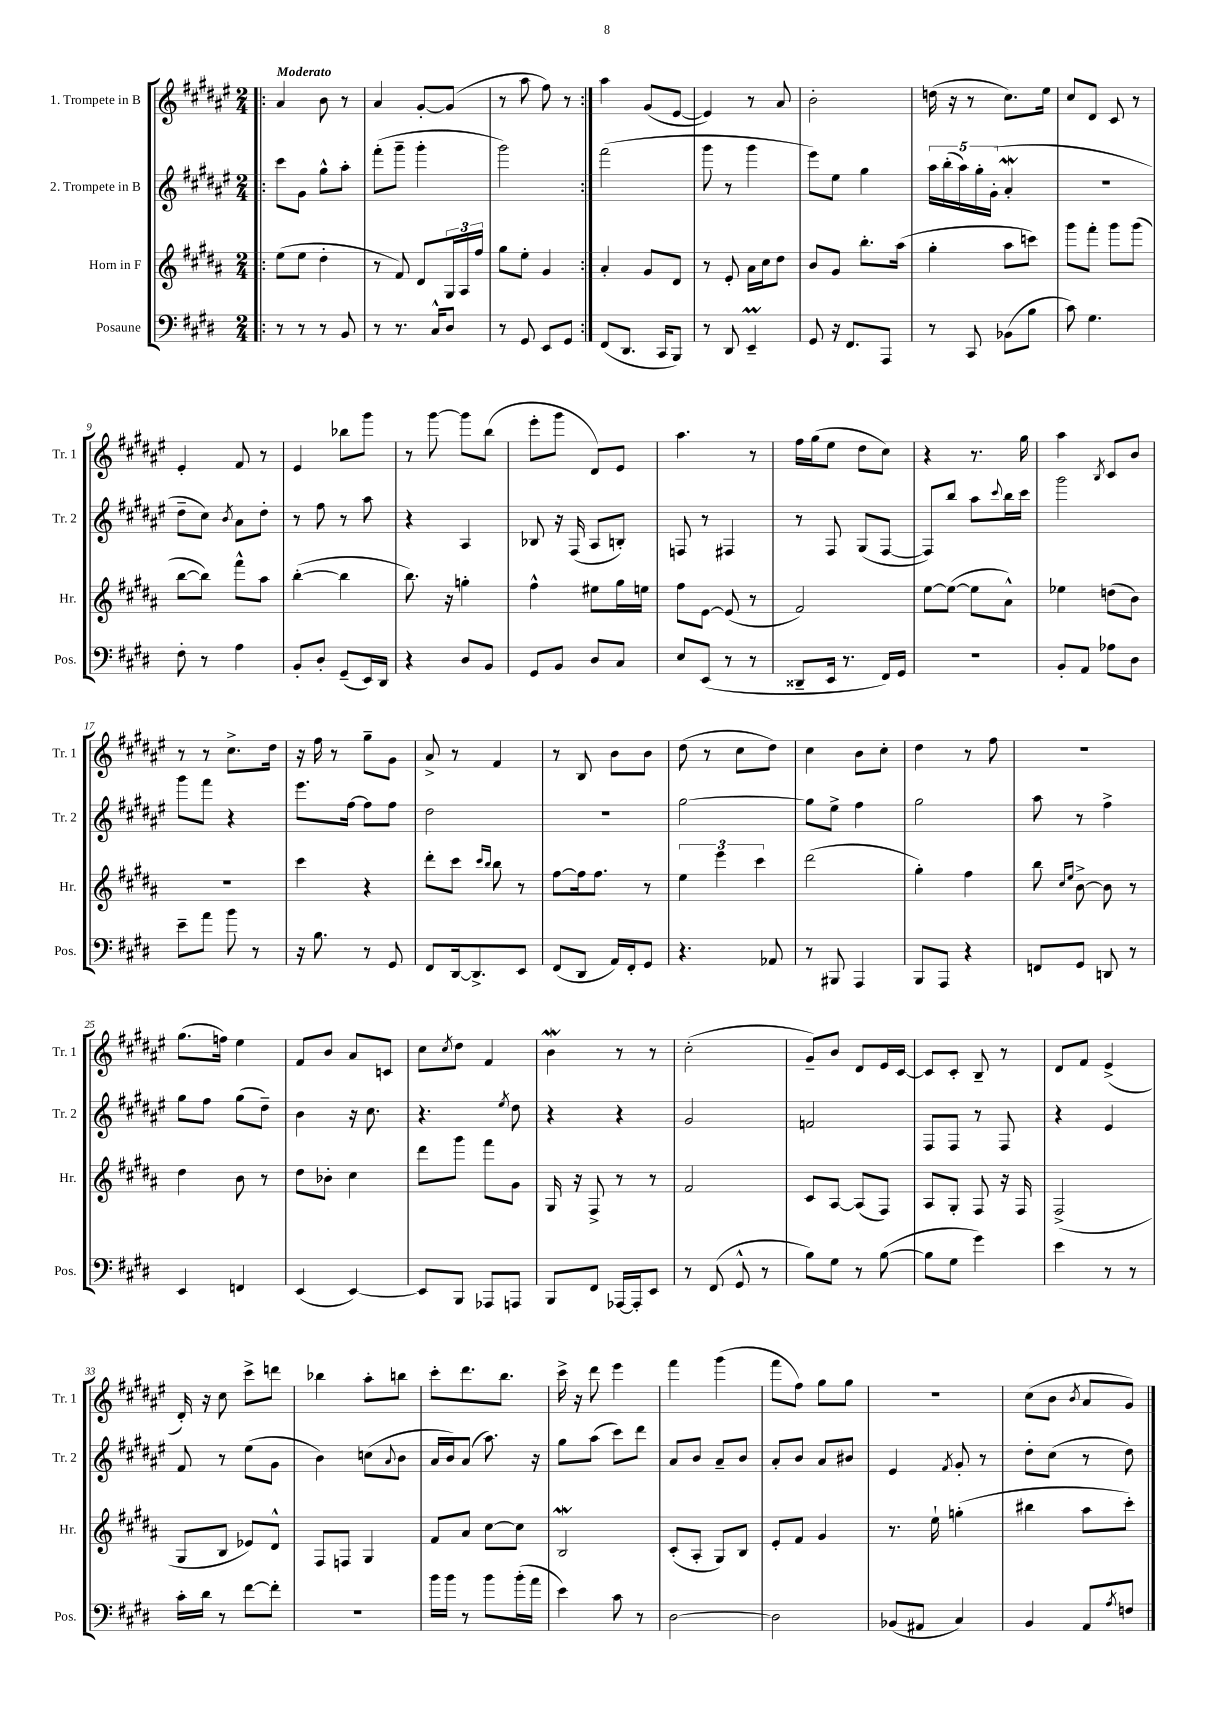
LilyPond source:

<<
\new StaffGroup <<
\new Staff = "s0" \with { instrumentName = "1. Trompete in B" shortInstrumentName = "Tr. 1" } {
    \clef treble \key fis \major \numericTimeSignature \time 2/4 \tempo "Moderato"
    \repeat volta 2 { \bar ".|:" ais'4 b'8 r8 |
    ais'4 gis'8~-. gis'8( |
    r8 ais''8 fis''8) r8 | }
    ais''4 gis'8( eis'8~ |
    eis'4) r8 ais'8 |
    b'2-. |
    d''16( r16 r8 cis''8.) eis''16 |
    cis''8 dis'8 cis'8 r8 |
    eis'4-. fis'8 r8 |
    eis'4 bes''8 gis'''8 |
    r8 gis'''8~ gis'''8 b''8( |
    eis'''8-. gis'''8 dis'8) eis'8 |
    ais''4. r8 |
    fis''16 gis''16( eis''8 dis''8 cis''8) |
    r4 r8. gis''16 |
    ais''4 \acciaccatura { b8 } cis'8 b'8 |
    r8 r8 cis''8.-> dis''16 |
    r16 fis''16 r8 gis''8-- gis'8 |
    ais'8-> r8 fis'4 |
    r8 b8 b'8 b'8 |
    dis''8( r8 cis''8 dis''8) |
    cis''4 b'8 cis''8-. |
    dis''4 r8 fis''8 |
    r2 |
    gis''8.( f''16) eis''4 |
    fis'8 b'8 ais'8 c'8 |
    cis''8 \acciaccatura { cis''8 } dis''8 fis'4 |
    b'4\mordent r8 r8 |
    cis''2-.( |
    gis'8--) b'8 dis'8 eis'16 cis'16~ |
    cis'8 cis'8-. b8-- r8 |
    dis'8 fis'8 eis'4->( |
    dis'16-.) r16 cis''8 cis'''8-> d'''8 |
    bes''4 ais''8-. b''8 |
    cis'''8-. dis'''8. b''8. |
    cis'''16-> r16 dis'''8 eis'''4 |
    fis'''4 gis'''4( |
    fis'''8 fis''8) gis''8 gis''8 |
    R2 |
    cis''8( b'8 \acciaccatura { b'8 } ais'8 gis'8) \bar "|." |
}
\new Staff = "s1" \with { instrumentName = "2. Trompete in B" shortInstrumentName = "Tr. 2" } {
    \clef treble \key fis \major \numericTimeSignature \time 2/4
    \repeat volta 2 { \bar ".|:" cis'''8 gis'8 gis''8-^ ais''8-. |
    fis'''8-.( gis'''8-- gis'''4-. |
    gis'''2) | }
    fis'''2( |
    gis'''8 r8 gis'''4 |
    eis'''8) eis''8 gis''4 |
    \tuplet 5/4 { ais''16 b''16-.( ais''16) gis''16-. gis'16-.( } ais'4-.\mordent |
    R2 |
    dis''8-- cis''8) \acciaccatura { b'8 } ais'8 dis''8-. |
    r8 fis''8 r8 ais''8 |
    r4 ais4 |
    bes8 r16 fis16( ais8 b8-.) |
    f8 r8 fis4 |
    r8 fis8 gis8( fis8~ |
    fis8) b''8 ais''8 \appoggiatura { cis'''8 } b''16 cis'''16 |
    gis'''2 |
    gis'''8 fis'''8 r4 |
    eis'''8. fis''16~ fis''8 fis''8 |
    dis''2 |
    R2 |
    gis''2~ |
    gis''8 eis''8-> fis''4 |
    gis''2 |
    ais''8 r8 fis''4-> |
    gis''8 fis''8 gis''8( dis''8--) |
    b'4 r16 cis''8. |
    r4. \acciaccatura { eis''8 } dis''8 |
    r4 r4 |
    gis'2 |
    f'2 |
    fis8 fis8 r8 fis8 |
    r4 eis'4 |
    fis'8 r8 eis''8( gis'8 |
    b'4) c''8( \appoggiatura { ais'8 } b'8 |
    ais'16 b'16) ais'8( ais''8.) r16 |
    gis''8 ais''8( cis'''8) dis'''8 |
    ais'8 b'8 ais'8-- b'8 |
    ais'8-. b'8 ais'8 bis'8 |
    eis'4 \acciaccatura { fis'8 } gis'8-. r8 |
    dis''8-. cis''8( r8 dis''8) \bar "|." |
}
\new Staff = "s2" \with { instrumentName = "Horn in F" shortInstrumentName = "Hr." } {
    \clef treble \key b \major \numericTimeSignature \time 2/4
    \repeat volta 2 { \bar ".|:" e''8( e''8 dis''4-. |
    r8 fis'8) dis'8 \tuplet 3/2 { gis16 ais16 fis''16 } |
    gis''8 e''8-. gis'4 | }
    ais'4-. gis'8 dis'8 |
    r8 e'8-. ais'16 cis''16 dis''8 |
    b'8 gis'8 b''8.-. ais''16( |
    gis''4-. ais''8 c'''8) |
    gis'''8 fis'''8-. gis'''8 gis'''8( |
    b''8~ b''8) fis'''8-^ ais''8 |
    b''4~-.( b''4 |
    b''8.) r16 g''4-. |
    fis''4-^ eis''8 gis''16 e''16 |
    fis''8 e'8~ e'8( r8 |
    fis'2) |
    e''8~ e''8~( e''8 ais'8-^) |
    ees''4 d''8( b'8) |
    R2 |
    cis'''4 r4 |
    dis'''8-. cis'''8 \grace { cis'''16 b''16 } b''8 r8 |
    fis''8~ fis''16 fis''8. r8 |
    \tuplet 3/2 { e''4 e'''4 cis'''4 } |
    dis'''2( |
    gis''4-.) fis''4 |
    b''8 \grace { cis''16 e''16 } b'8~-> b'8 r8 |
    dis''4 b'8 r8 |
    dis''8 bes'8-. cis''4 |
    dis'''8 gis'''8 fis'''8 gis'8 |
    gis16 r16 fis8-> r8 r8 |
    fis'2 |
    cis'8 ais8~ ais8( fis8) |
    ais8 gis8-. fis8 r16 fis16 |
    fis2->( |
    gis8 b8 ees'8) dis'8-^ |
    fis8 f8 gis4 |
    fis'8 ais'8 cis''8~ cis''8 |
    b2\mordent |
    cis'8-.( ais8-. gis8) b8 |
    e'8-. fis'8 gis'4 |
    r8. e''16-! g''4-.( |
    bis''4 ais''8 cis'''8-.) \bar "|." |
}
\new Staff = "s3" \with { instrumentName = "Posaune" shortInstrumentName = "Pos." } {
    \clef bass \key e \major \numericTimeSignature \time 2/4
    \repeat volta 2 { \bar ".|:" r8 r8 r8 b,8 |
    r8 r8. cis16-^ dis8 |
    r8 gis,8 e,8 gis,8 | }
    fis,8( dis,8. cis,16 b,,8) |
    r8 dis,8 e,4--\prall |
    gis,8 r16 fis,8. a,,8 |
    r8 cis,8 bes,8( b8 |
    cis'8) gis4. |
    fis8-. r8 a4 |
    b,8-. dis8-. gis,8--( e,16) dis,16 |
    r4 dis8 b,8 |
    gis,8 b,8 dis8 cis8 |
    e8 e,8( r8 r8 |
    disis,8-- e,16 r8. fis,16) gis,16 |
    R2 |
    b,8-. a,8 aes8 dis8 |
    e'8-- a'8 b'8 r8 |
    r16 b8. r8 gis,8 |
    fis,8 dis,16~ dis,8.-> e,8 |
    fis,8( dis,8 a,16) fis,16-. gis,8 |
    r4. aes,8 |
    r8 bis,,8 a,,4 |
    b,,8 a,,8 r4 |
    f,8 gis,8 d,8 r8 |
    e,4 f,4 |
    e,4( e,4~) |
    e,8 b,,8 aes,,8 a,,8 |
    b,,8 fis,8 aes,,16~ aes,,16-. e,8 |
    r8 fis,8( gis,8-^ r8 |
    b8) gis8 r8 b8~( |
    b8 gis8 gis'4) |
    e'4 r8 r8 |
    cis'16-. dis'16 r8 fis'8~ fis'8-. |
    R2 |
    b'16 b'16 r8 b'8 b'16-.( a'16 |
    e'4) cis'8 r8 |
    dis2~ |
    dis2 |
    bes,8( ais,8 cis4) |
    b,4 a,8 \acciaccatura { a8 } f8 \bar "|." |
}
>>
>>
